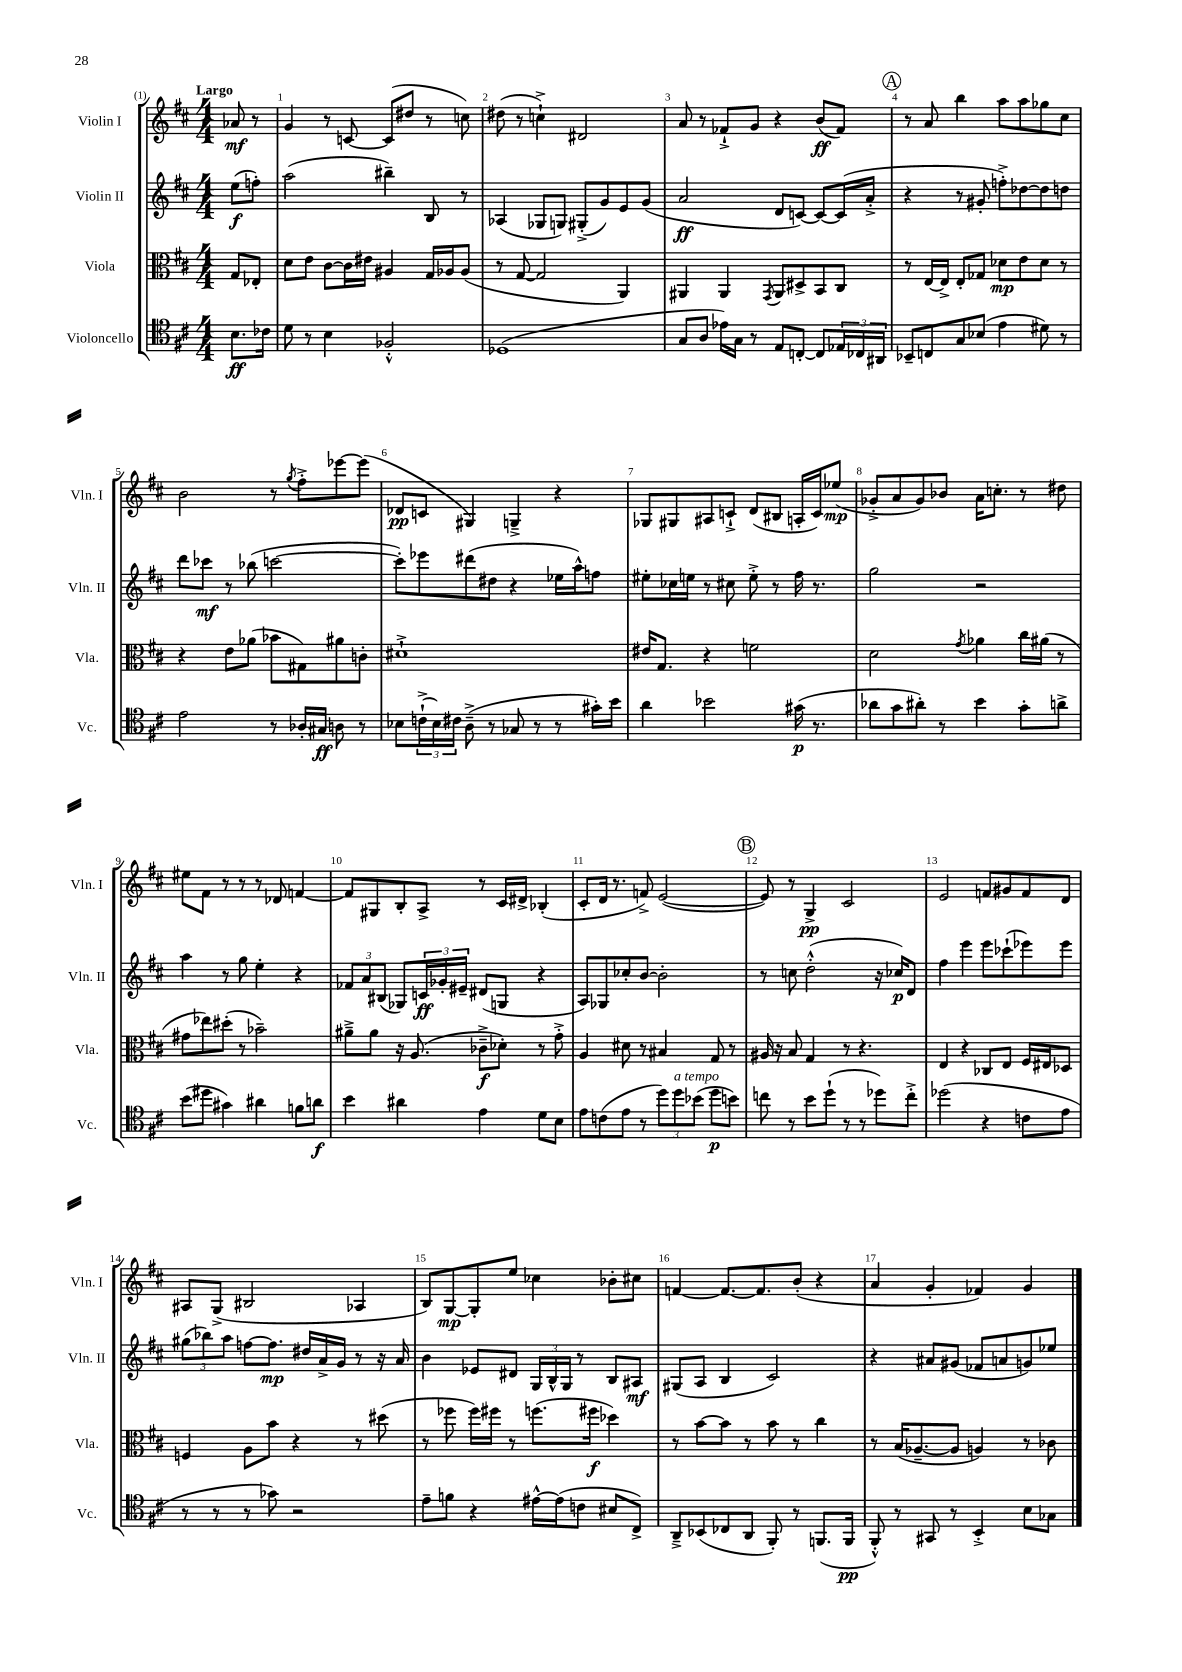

**kern	**dynam	**kern	**dynam	**kern	**dynam	**kern	**dynam
*part4	*part4	*part3	*part3	*part2	*part2	*part1	*part1
*staff4	*staff4	*staff3	*staff3	*staff2	*staff2	*staff1	*staff1
*I"Violoncello	*	*I"Viola	*	*I"Violin II	*	*I"Violin I	*
*I'Vc.	*	*I'Vla.	*	*I'Vln. II	*	*I'Vln. I	*
*clefC4	*	*clefC3	*	*clefG2	*	*clefG2	*
*k[f#c#]	*	*k[f#c#]	*	*k[f#c#]	*	*k[f#c#]	*
*M4/4	*	*M4/4	*	*M4/4	*	*M4/4	*
=	=	=	=	=	=	=	=
!	!	!	!	!	!	!LO:TX:a:B:t=Largo	!
8.B\L	ff	8G/L	.	(8ee\L	f	8a-X/	mf
.	.	8E-X'/J	.	8ffn'\J)	.	8r	.
16c-X\Jk	.	.	.	.	.	.	.
=1	=1	=1	=1	=1	=1	=1	=1
8d\	.	8d\L	.	(2aa\	.	4g/	.
8r	.	8e\J	.	.	.	.	.
4B\	.	[8c#\L	.	.	.	8r	.
.	.	16c#\L]	.	.	.	[8cn/	.
.	.	16e#X\JJ	.	.	.	.	.
2F-X'^^/	.	4A#X/	.	4bb#X~\)	.	(8c/L]	.
.	.	.	.	.	.	8dd#X/J	.
.	.	16G/LL	.	8B/	.	8r	.
.	.	16A-X/J	.	.	.	.	.
.	.	(8A-/J	.	8r	.	8ccn\)	.
=2	=2	=2	=2	=2	=2	=2	=2
(1D-X	.	8r	.	(4A-X/	.	(8dd#X\	.
.	.	[8G/	.	.	.	8r	.
.	.	2G/]	.	8G-X/L	.	4ccn`^\)	.
.	.	.	.	8Gn/J)	.	.	.
.	.	.	.	(8G#X'^/L	.	2d#X/	.
.	.	.	.	8g/)	.	.	.
.	.	4AA/)	.	8e/	.	.	.
.	.	.	.	(8g/J	.	.	.
=3	=3	=3	=3	=3	=3	=3	=3
8G/L	.	4AA#X/	.	2a/	ff	8a/	.
8A/J	.	.	.	.	.	8r	.
16e-X\LL)	.	4AA#/	.	.	.	8f-X`^/L	.
16G\JJ	.	.	.	.	.	.	.
8r	.	.	.	.	.	8g/J	.
.	.	8qGG/	.	.	.	.	.
8E/L	.	8AA#/L	.	8d/L	.	4r	.
[8Cn'/J	.	8D#X^/	.	[8cn/J)	.	.	.
8C/L]	.	8BB/	.	8c/L_	.	(8b/L	ff
24E-X/L	.	8C#/J	.	(16c/L]	.	8f-/J)	.
24C-X/	.	.	.	.	.	.	.
.	.	.	.	16a'^/JJ	.	.	.
24AA#X/JJ	.	.	.	.	.	.	.
!!LO:REH:place=s1:t=A
=4	=4	=4	=4	=4	=4	=4	=4
8BB-X~/L	.	8r	.	4r	.	8r	.
8Cn/	.	[16E/LL	.	.	.	8a/	.
.	.	16E^/JJ]	.	.	.	.	.
8G/	.	8E'/L	.	8r	.	4bb\	.
(8B-X/J	.	8G-X/J	.	8g#X'/	.	.	.
4e\	.	8d-X\L	mp	8ffn'^\L)	.	8aa\L	.
.	.	8e\	.	[8dd-X\	.	8aa\	.
8d#X\)	.	8d-\J	.	8dd-\]	.	8gg-X\	.
8r	.	8r	.	8ddn\J	.	8cc#\J	.
!!LO:LB:g=z
=5	=5	=5	=5	=5	=5	=5	=5
2e\	.	4r	.	8ddd\L	.	2b\	.
.	.	.	.	8ccc-X\J	mf	.	.
.	.	8e\L	.	8r	.	.	.
.	.	(8a-X\J	.	(8bb-X\	.	.	.
8r	.	8b-X\L	.	[2cccn\	.	8r	.
.	.	.	.	.	.	8qgg/	.
16A-X'/LL	.	8G#X\)	.	.	.	8ff#'^\L	.
16G#X/JJ	ff	.	.	.	.	.	.
8An\	.	8a#X\	.	.	.	[8eee-X\	.
8r	.	8cn'\J	.	.	.	(8eee-\J]	.
=6	=6	=6	=6	=6	=6	=6	=6
8B-X\L	.	1d#X`^	.	8ccc'\L])	.	8d-X/L	pp
(24cn`^\L	.	.	.	8eee-X\	.	8cn/J	.
24B-\)	.	.	.	.	.	.	.
24c#X\JJ	.	.	.	.	.	.	.
(8A~^\	.	.	.	(8ddd#X\	.	4G#X/)	.
8r	.	.	.	8dd#X\J	.	.	.
8G-X/	.	.	.	4r	.	4Gn~^/	.
8r	.	.	.	.	.	.	.
8r	.	.	.	16ee-X\LL	.	4r	.
.	.	.	.	16aa^^\J)	.	.	.
16g#X'\LL)	.	.	.	8ffn\J	.	.	.
16b\JJ	.	.	.	.	.	.	.
=7	=7	=7	=7	=7	=7	=7	=7
4a\	.	16e#X/KL	.	8ee#X'\L	.	8G-X/L	.
.	.	8.G/J	.	.	.	.	.
.	.	.	.	16cc-X\L	.	8G#X/	.
.	.	.	.	16een\JJ	.	.	.
2b-X\	.	4r	.	8r	.	8A#X/	.
.	.	.	.	8cc#X\	.	8cn`^/J	.
.	.	2fn\	.	8ee'^\	.	(8d/L	.
.	.	.	.	8r	.	8B#X/J	.
(16g#X\	p	.	.	16ff#\	.	16An'/LL	.
8.r	.	.	.	8.r	.	16c/J)	.
.	.	.	.	.	.	(8ee-X/J	mp
=8	=8	=8	=8	=8	=8	=8	=8
8a-X\L	.	2d\	.	2gg\	.	8g-X'^/L	.
8g\	.	.	.	.	.	8a/	.
8a#X'\J)	.	.	.	.	.	8g-/)	.
8r	.	.	.	.	.	8b-X/J	.
.	.	8qg/	.	.	.	.	.
4b\	.	4a-X\	.	2r	.	16a\KL	.
.	.	.	.	.	.	8.ccn'\J	.
8g'\L	.	16cc#\LL	.	.	.	8r	.
.	.	(16a#X\JJ	.	.	.	.	.
8an^\J	.	8r	.	.	.	8dd#X\	.
!!LO:LB:g=z
=9	=9	=9	=9	=9	=9	=9	=9
(8b\L	.	8g#X\L	.	4aa\	.	8ee#X\L	.
8dd#X\J	.	8ee-X\)	.	.	.	8f#\J	.
4g#X\)	.	(8dd#X'\J	.	8r	.	8r	.
.	.	8r	.	8gg\	.	8r	.
4a#X\	.	2b-X~\)	.	4ee'\	.	8r	.
.	.	.	.	.	.	8d-X/	.
8fn\L	.	.	.	4r	.	[4fn/	.
8an\J	f	.	.	.	.	.	.
=10	=10	=10	=10	=10	=10	=10	=10
4b\	.	8a#X~^\L	.	12f-X/L	.	8f/L]	.
.	.	.	.	12a/	.	.	.
.	.	8a#\J	.	.	.	8G#X/	.
.	.	.	.	(12B#X/J	.	.	.
4a#X\	.	16r	.	8G-X/L)	.	8B'/	.
.	.	(8.A/	.	.	.	.	.
.	.	.	.	24cn/L	ff	8A^/J	.
.	.	.	.	24g-X'/	.	.	.
.	.	.	.	24e#X~/JJ	.	.	.
4e\	.	8c-X~^\L	f	(8d#X/L	.	8r	.
.	.	8d-X'\J)	.	8Gn/J	.	16c#/LL	.
.	.	.	.	.	.	16d#X^/JJ	.
8d\L	.	8r	.	4r	.	(4B-X'/	.
8B\J	.	8g'^\	.	.	.	.	.
=11	=11	=11	=11	=11	=11	=11	=11
8e\L	.	4A/	.	8A/L)	.	8c#'/L	.
(8cn\	.	.	.	8G-X/	.	16d/Jk	.
.	.	.	.	.	.	8.r	.
8e\J	.	8d#X\	.	8cc-X'/	.	.	.
8r	.	8r	.	[8b/J	.	8fn^/)	.
12dd\L)	.	4B#X/	.	2b'\]	.	([2e/	.
!LO:TX:a:i:t=a tempo	!	!	!	!	!	!	!
12dd\	.	.	.	.	.	.	.
(12b-X\J	.	.	.	.	.	.	.
8dd\L	p	8G/	.	.	.	.	.
8bn\J)	.	8r	.	.	.	.	.
!!LO:REH:place=s1:t=B
=12	=12	=12	=12	=12	=12	=12	=12
8ccn\	.	16A#X/	.	8r	.	8e/])	.
.	.	16r	.	.	.	.	.
8r	.	8B/	.	8ccn\	.	8r	.
8b\L	.	4G/	.	(2dd'^^\	.	4G^/	pp
(8dd`\J	.	.	.	.	.	.	.
8r	.	8r	.	.	.	2c#/	.
8r	.	4.r	.	.	.	.	.
8dd-X\L)	.	.	.	16r	.	.	.
.	.	.	.	16cc-X/KL)	p	.	.
8cc'^\J	.	.	.	8d/J	.	.	.
=13	=13	=13	=13	=13	=13	=13	=13
(2dd-X\	.	4E/	.	4ff#\	.	2e/	.
.	.	4r	.	4eee\	.	.	.
4r	.	8C-X/L	.	8eee\L	.	8fn/L	.
.	.	8E/J	.	(8ccc-X`\	.	8g#X/	.
8cn\L	.	16F#/LL	.	8eee-X\)	.	8f/	.
.	.	16E#X/J	.	.	.	.	.
8e\J	.	8D-X/J	.	8eee-\J	.	8d/J	.
!!LO:LB:g=z
=14	=14	=14	=14	=14	=14	=14	=14
8r	.	4Fn/	.	(12gg#X\L	.	8A#X/L	.
.	.	.	.	12bb-X\)	.	.	.
8r	.	.	.	.	.	(8G^/J	.
.	.	.	.	12aa\J	.	.	.
8r	.	8A\L	.	[8ffn\L	.	2B#X/	.
8g-X\)	.	8b\J	.	8.ff\J]	mp	.	.
2r	.	4r	.	.	.	.	.
.	.	.	.	16dd#X/LL	.	.	.
.	.	.	.	16a^/	.	.	.
.	.	.	.	16g/JJ	.	.	.
.	.	8r	.	8r	.	4A-X/	.
.	.	(8dd#X\	.	16r	.	.	.
.	.	.	.	16a/	.	.	.
=15	=15	=15	=15	=15	=15	=15	=15
8e~\L	.	8r	.	4b\	.	8B/L)	.
8fn\J	.	8ff-X\	.	.	.	[8G/	mp
4r	.	16ff-\LL)	.	8e-X/L	.	8G'/]	.
.	.	16ff#X\JJ	.	.	.	.	.
.	.	8r	.	8d#X/J	.	8ee/J	.
[16e#X^^\LL	.	(8.ffn\L	.	24G/LL	.	4cc-X\	.
.	.	.	.	24B^^/	.	.	.
(16e#\J]	.	.	.	.	.	.	.
.	.	.	.	24G/JJ	.	.	.
8cn\J	.	.	.	8r	.	.	.
.	.	16ff#X\Jk	f	.	.	.	.
8B#X/L	.	4dd-X\)	.	8B/L	.	8b-X'\L	.
8C#^/J)	.	.	.	8A#X/J	mf	8cc#X\J	.
=16	=16	=16	=16	=16	=16	=16	=16
8AA~^/L	.	8r	.	(8G#X/L	.	[4fn/	.
(8BB-X/	.	[8b\L	.	8A/J	.	.	.
8C-X/	.	8b\J]	.	4B/	.	8.f/L_	.
8AA/J	.	8r	.	.	.	.	.
.	.	.	.	.	.	8.f/]	.
8FF#'/)	.	8b\	.	2c#/)	.	.	.
8r	.	8r	.	.	.	(8b'/J	.
(8.FFn/L	.	4cc#\	.	.	.	4r	.
16FF/Jk	pp	.	.	.	.	.	.
=17	=17	=17	=17	=17	=17	=17	=17
8FF#'^^/)	.	8r	.	4r	.	4a/	.
8r	.	(16B/KL	.	.	.	.	.
.	.	[8.A-X~/	.	.	.	.	.
8GG#X/	.	.	.	8a#X/L	.	4g'/	.
8r	.	8A-/J]	.	(8g#X/J	.	.	.
4BB'^/	.	4An/)	.	8f-X/L	.	4f-X/)	.
.	.	.	.	8an/	.	.	.
8B\L	.	8r	.	8gn/)	.	4g/	.
8G-X\J	.	8c-X\	.	8ee-X/J	.	.	.
==	==	==	==	==	==	==	==
*-	*-	*-	*-	*-	*-	*-	*-
